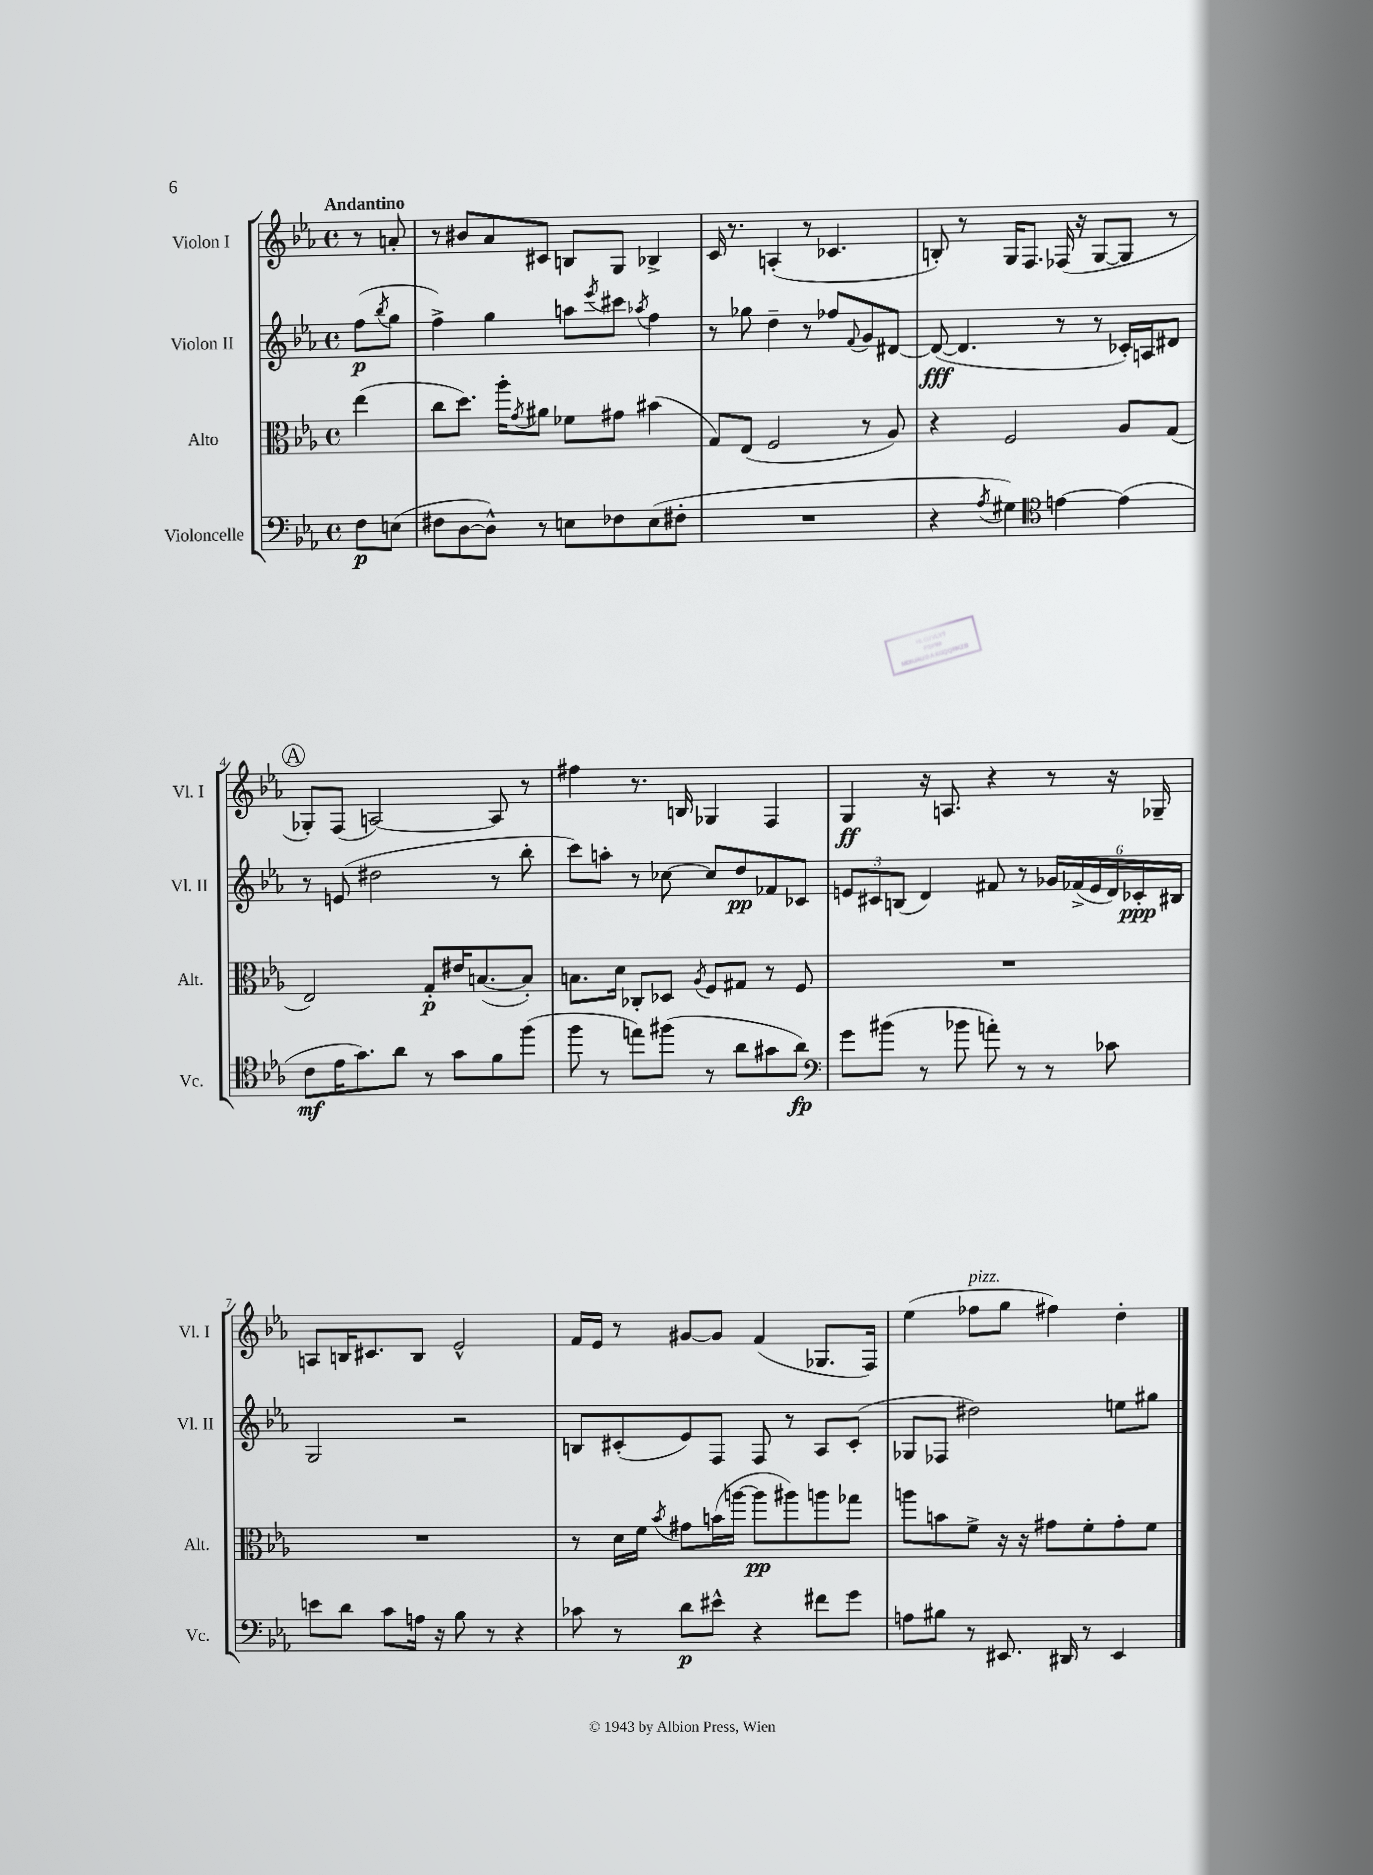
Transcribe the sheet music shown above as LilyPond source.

<<
\new StaffGroup <<
\new Staff = "s0" \with { instrumentName = "Violon I" shortInstrumentName = "Vl. I" } {
    \clef treble \key ees \major \defaultTimeSignature \time 4/4 \partial 4 \tempo "Andantino"
    r8 a'8-. |
    r8 bis'8 aes'8 cis'8 b8 g8 bes4-> |
    c'16 r8. a4-.( r8 ces'4. |
    b8-.) r8 g16 f8. fes16( r16 g8~ g8 r8 |
    \mark \markup { \circle "A" } ges8-.) f8( a2~) a8 r8 |
    fis''4 r8. b16 ges4 f4 |
    g4\ff r16 a8. r4 r8 r16 ges16-- |
    a8 b16 cis'8. b8 ees'2-^ |
    f'16 ees'16 r8 gis'8~ gis'8 f'4( ges8. f16) |
    ees''4( fes''8^\markup { \italic "pizz." } g''8 fis''4) d''4-. \bar "|." |
}
\new Staff = "s1" \with { instrumentName = "Violon II" shortInstrumentName = "Vl. II" } {
    \clef treble \key ees \major \defaultTimeSignature \time 4/4 \partial 4
    f''8\p( \acciaccatura { bes''8 } g''8 |
    f''4->) g''4 a''8 \acciaccatura { ees'''8 } cis'''8 \acciaccatura { aes''8 } f''4 |
    r8 ges''8 d''4-- r8 fes''8 \appoggiatura { f'8 } g'8 dis'8~ |
    dis'8~\fff( dis'4. r8 r8 ces'16-.) a16 dis'8 |
    \mark \markup { \circle "A" } r8 e'8( dis''2 r8 bes''8-. |
    c'''8) a''8-. r8 ces''8~ ces''8 d''8\pp fes'8 ces'8 |
    \tuplet 3/2 { e'8 cis'8 b8( } d'4) fis'8 r8 \tuplet 6/4 { ges'16 fes'16->( e'16 d'16) ces'16-.\ppp bis16 } |
    g2 r2 |
    b8 cis'8-.( ees'8) f8 f8 r8 aes8 cis'8-.( |
    ges8 fes8 dis''2) e''8 gis''8 \bar "|." |
}
\new Staff = "s2" \with { instrumentName = "Alto" shortInstrumentName = "Alt." } {
    \clef alto \key ees \major \defaultTimeSignature \time 4/4 \partial 4
    ees''4( |
    c''8 d''8.) aes''16-. \acciaccatura { g'8 } ais'8 fes'8 gis'8 bis'4( |
    g8) ees8( f2 r8 aes8) |
    r4 f2 aes8 g8( |
    \mark \markup { \circle "A" } ees2) g8-.\p eis'16 b8.~( b8-.) |
    b8. d'16 ces8-. des8 \acciaccatura { aes8 } f8 gis8 r8 f8 |
    R1 |
    R1 |
    r8 d'16 f'16 \acciaccatura { bes'8 } gis'8 b'16( a''16~ a''8\pp ais''8) a''8 ges''8 |
    a''8 b'8 f'8-> r16 r16 gis'8 f'8-. gis'8-. f'8 \bar "|." |
}
\new Staff = "s3" \with { instrumentName = "Violoncelle" shortInstrumentName = "Vc." } {
    \clef bass \key ees \major \defaultTimeSignature \time 4/4 \partial 4
    f8\p e8( |
    fis8 d8~ d8-^) r8 e8 fes8 e8( fis8-. |
    R1 |
    r4 \acciaccatura { aes8 } gis4) \clef tenor e'4~ e'4( |
    \mark \markup { \circle "A" } c'8\mf ees'16 g'8.) aes'8 r8 g'8 f'8 f''8( |
    f''8 r8 e''8) fis''8( r8 aes'8 gis'8 aes'8\fp) |
    \clef bass g'8 bis'8( r8 bes'8 a'8-.) r8 r8 ces'8 |
    e'8 d'8 c'8 a16 r16 bes8 r8 r4 |
    ces'8 r8 d'8\p eis'8-^ r4 fis'8 g'8 |
    a8 bis8 r8 eis,8. dis,16 r8 eis,4 \bar "|." |
}
>>
>>
